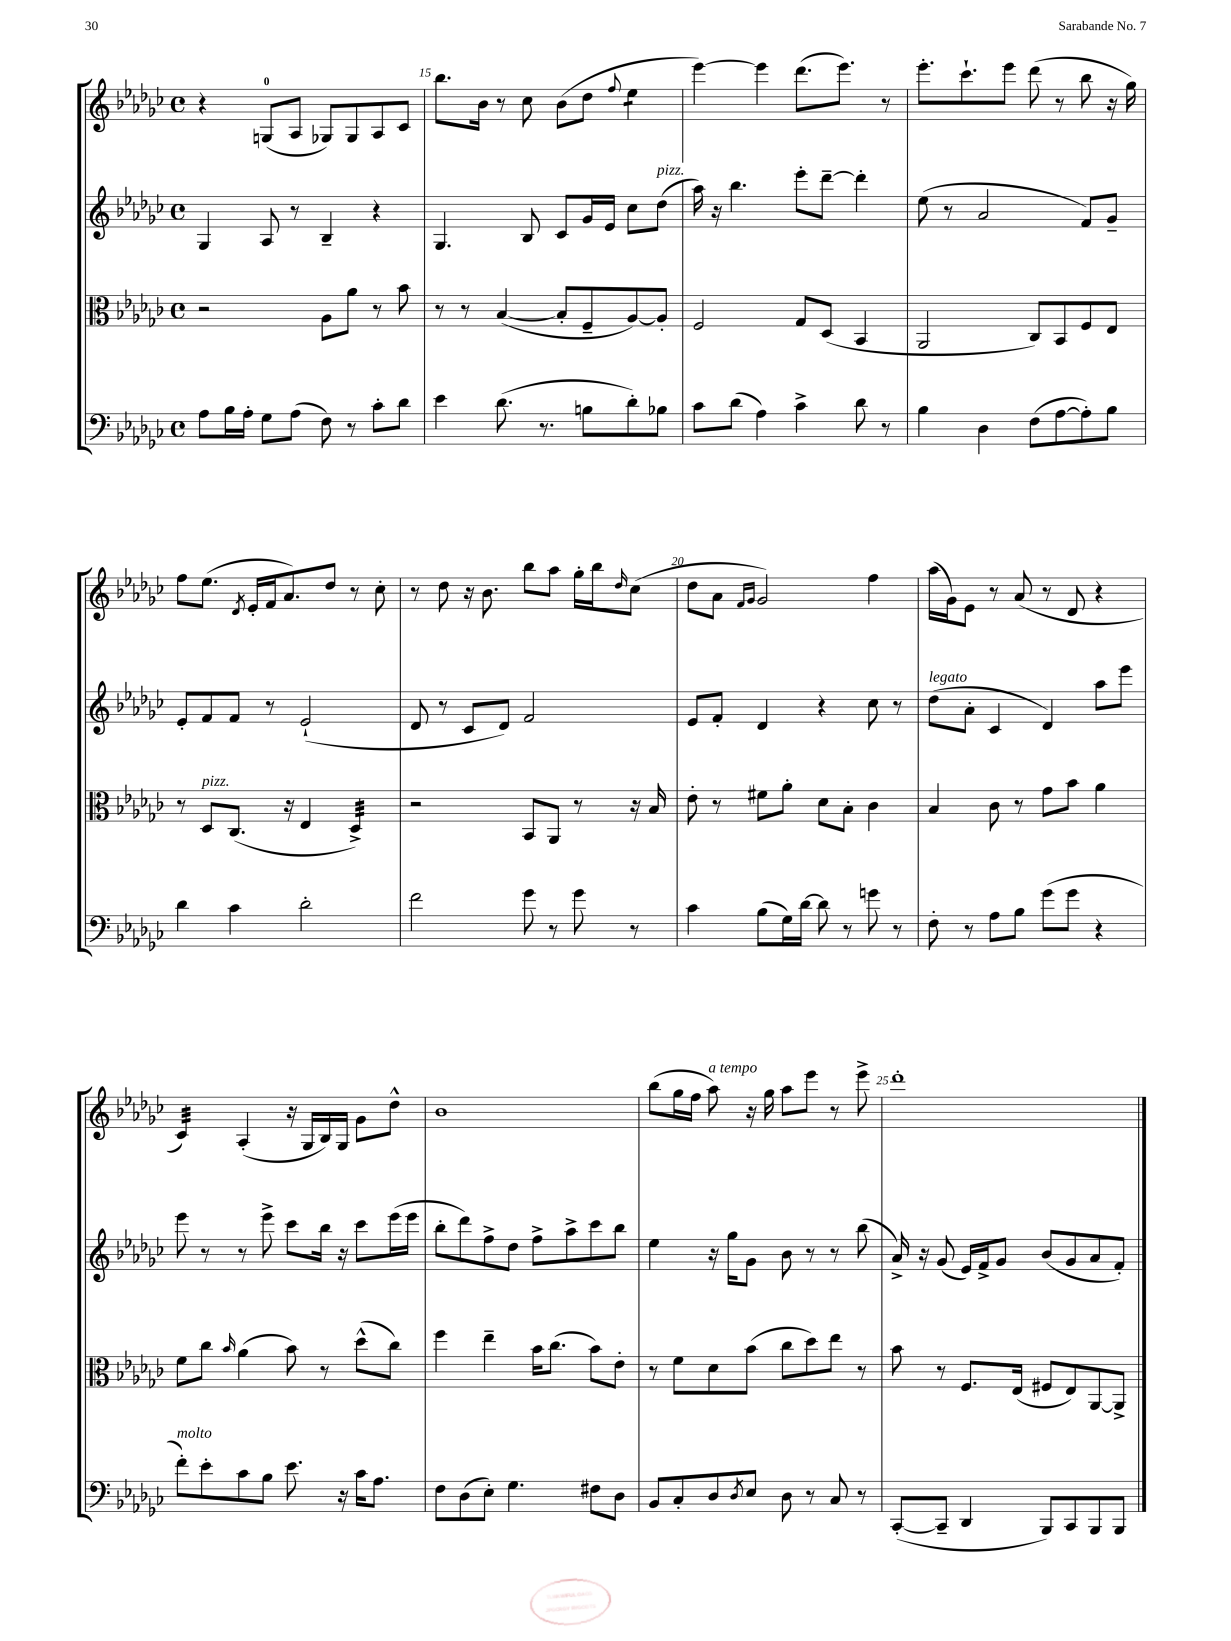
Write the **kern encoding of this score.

**kern	**kern	**kern	**kern
*staff4	*staff3	*staff2	*staff1
*clefF4	*clefC3	*clefG2	*clefG2
*k[b-e-a-d-g-c-]	*k[b-e-a-d-g-c-]	*k[b-e-a-d-g-c-]	*k[b-e-a-d-g-c-]
*M4/4	*M4/4	*M4/4	*M4/4
*met(c)	*met(c)	*met(c)	*met(c)
8A-\L	2r	4G-/	4r
16B-\L	.	.	.
16A-'\JJ	.	.	.
8G-\L	.	8A-/	(8G/L
(8A-\J	.	8r	8A-/J
8F\)	8A-\L	4B-~/	8G-/L)
8r	8a-\J	.	8G-/
8c-'\L	8r	4r	8A-/
8d-\J	8b-\	.	8c-/J
=	=	=	=
4e-\	8r	4.G-/	8.bb-\L
.	8r	.	.
.	.	.	16b-\Jk
(8.d-\	([4B-/	.	8r
.	.	8B-/	8cc-\
8.r	.	.	.
.	8B-'/]L	8c-/L	(8b-\L
8B\L	8F~/	16g-/L	8dd-\J
.	.	16e-/JJ	.
.	.	.	8qqff/
8d-'\)	[8A-/)	8cc-\L	4ee-\
8B-\J	8A-'/]J	(8dd-\J	.
=	=	=	=
8c-\L	2F/	16aa-\)	[4eee-\)
.	.	16r	.
(8d-\J	.	4.bb-\	.
4A-\)	.	.	4eee-\]
4c-^\	8G-/L	8eee-'\L	(8.ddd-\L
.	(8D-/J	[8ddd-~\J	.
.	.	.	8.eee-\J)
8d-\	4BB-/	4ddd-'\]	.
8r	.	.	8r
=	=	=	=
4B-\	2AA-/	(8ee-\	8.eee-'\L
.	.	8r	.
.	.	.	8.ccc-`\
4D-\	.	2a-/	.
.	.	.	8eee-\J
(8F\L	8C-/L)	.	(8ddd-\
[8A-\	8BB-/	.	8r
8A-'\])	8F/	8f/L)	8bb-\
8B-\J	8E-/J	8g-~/J	16r
.	.	.	16gg-\)
=	=	=	=
4d-\	8r	8e-'/L	8ff\L
.	8D-/L	8f/	(8.ee-\J
4c-\	(8.C-/J	8f/J	.
.	.	.	8qd-/
.	.	.	16e-'/LL
.	.	8r	16f/J
.	16r	.	8.a-/)
2d-'\	4E-/	(2e-`/	.
.	.	.	8dd-/J
.	4D-^/)	.	8r
.	.	.	8cc-'\
=	=	=	=
2f\	2r	8d-/	8r
.	.	8r	8dd-\
.	.	8c-/L	16r
.	.	.	8.b-\
.	.	8d-/J)	.
8g-\	8BB-/L	2f/	8bb-\L
8r	8AA-/J	.	8aa-\J
8g-\	8r	.	16gg-'\LL
.	.	.	16bb-\J
.	.	.	16qqdd-/
8r	16r	.	(8cc-\J
.	16B-/	.	.
=	=	=	=
4c-\	8e-'\	8e-/L	8dd-\L
.	8r	8f'/J	8a-\J
.	.	.	16qqf/LL
.	.	.	16qqg-/JJ
(8B-\L	8f#\L	4d-/	2g-/)
16G-\L)	8a-'\J	.	.
[16d-\JJ	.	.	.
8d-\]	8d-\L	4r	.
8r	8B-'\J	.	.
8g\	4c-\	8cc-\	4ff\
8r	.	8r	.
=	=	=	=
8F'\	4B-/	(8dd-\L	(16aa-\LL
.	.	.	16g-\J)
8r	.	8a-'\J	8e-\J
8A-\L	8c-\	4c-/	8r
8B-\J	8r	.	(8a-/
(8g-\L	8g-\L	4d-/)	8r
8g-\J	8b-\J	.	8d-/
4r	4a-\	8aa-\L	4r
.	.	8eee-\J	.
=	=	=	=
8f'\L)	8f\L	8eee-\	4c-/)
8e-'\	8cc-\J	8r	.
.	16qqb-/	.	.
8c-\	(4a-\	8r	(4A-'/
8B-\J	.	8eee-^\	.
8.e-\	8b-\)	8ccc-\L	16r
.	.	.	16G-/LL
.	8r	16bb-\Jk	16B-/)
16r	.	16r	16G-/JJ
16c-\LK	(8dd-^^\L	8ccc-\L	8g-\L
8.A-\J	.	.	.
.	8cc-\J)	(16eee-\L	8dd-^^\J
.	.	16eee-\JJ	.
=	=	=	=
8F\L	4ff\	8bb-'\L	1b-
(8D-\	.	8ddd-\)	.
8E-'\J)	4ee-~\	8ff^\	.
4.G-\	.	8dd-\J	.
.	16b-\LK	8ff^\L	.
.	(8.cc-\J	.	.
.	.	8aa-^\	.
8F#\L	8b-\L)	8ccc-\	.
8D-\J	8e-'\J	8bb-\J	.
=	=	=	=
8BB-/L	8r	4ee-\	(8bb-\L
8C-'/	8f\L	.	16gg-\L
.	.	.	16ff\JJ
8D-/	8d-\	16r	8aa-\)
.	.	16gg-\LK	.
8qD-/	.	.	.
8E-/J	(8b-\J	8g-\J	16r
.	.	.	16gg-\
8D-\	8cc-\L	8b-\	8aa-\L
8r	8dd-\)	8r	8eee-\J
8C-/	8ee-\J	8r	8r
8r	8r	(8bb-\	8eee-^\
=	=	=	=
([8CC-'/L	8b-\	16a-^/)	1ddd-'
.	.	16r	.
8CC-~/]J	8r	(8g-/	.
4DD-/	8.F/L	16e-/LL)	.
.	.	16f^/J	.
.	.	8g-/J	.
.	(16E-/Jk	.	.
8BBB-/L)	8F#/L	(8b-/L	.
8CC-/	8E-/)	8g-/	.
8BBB-/	[8AA-/	8a-/	.
8BBB-/J	8AA-^/]J	8f'/J)	.
==	==	==	==
*-	*-	*-	*-
